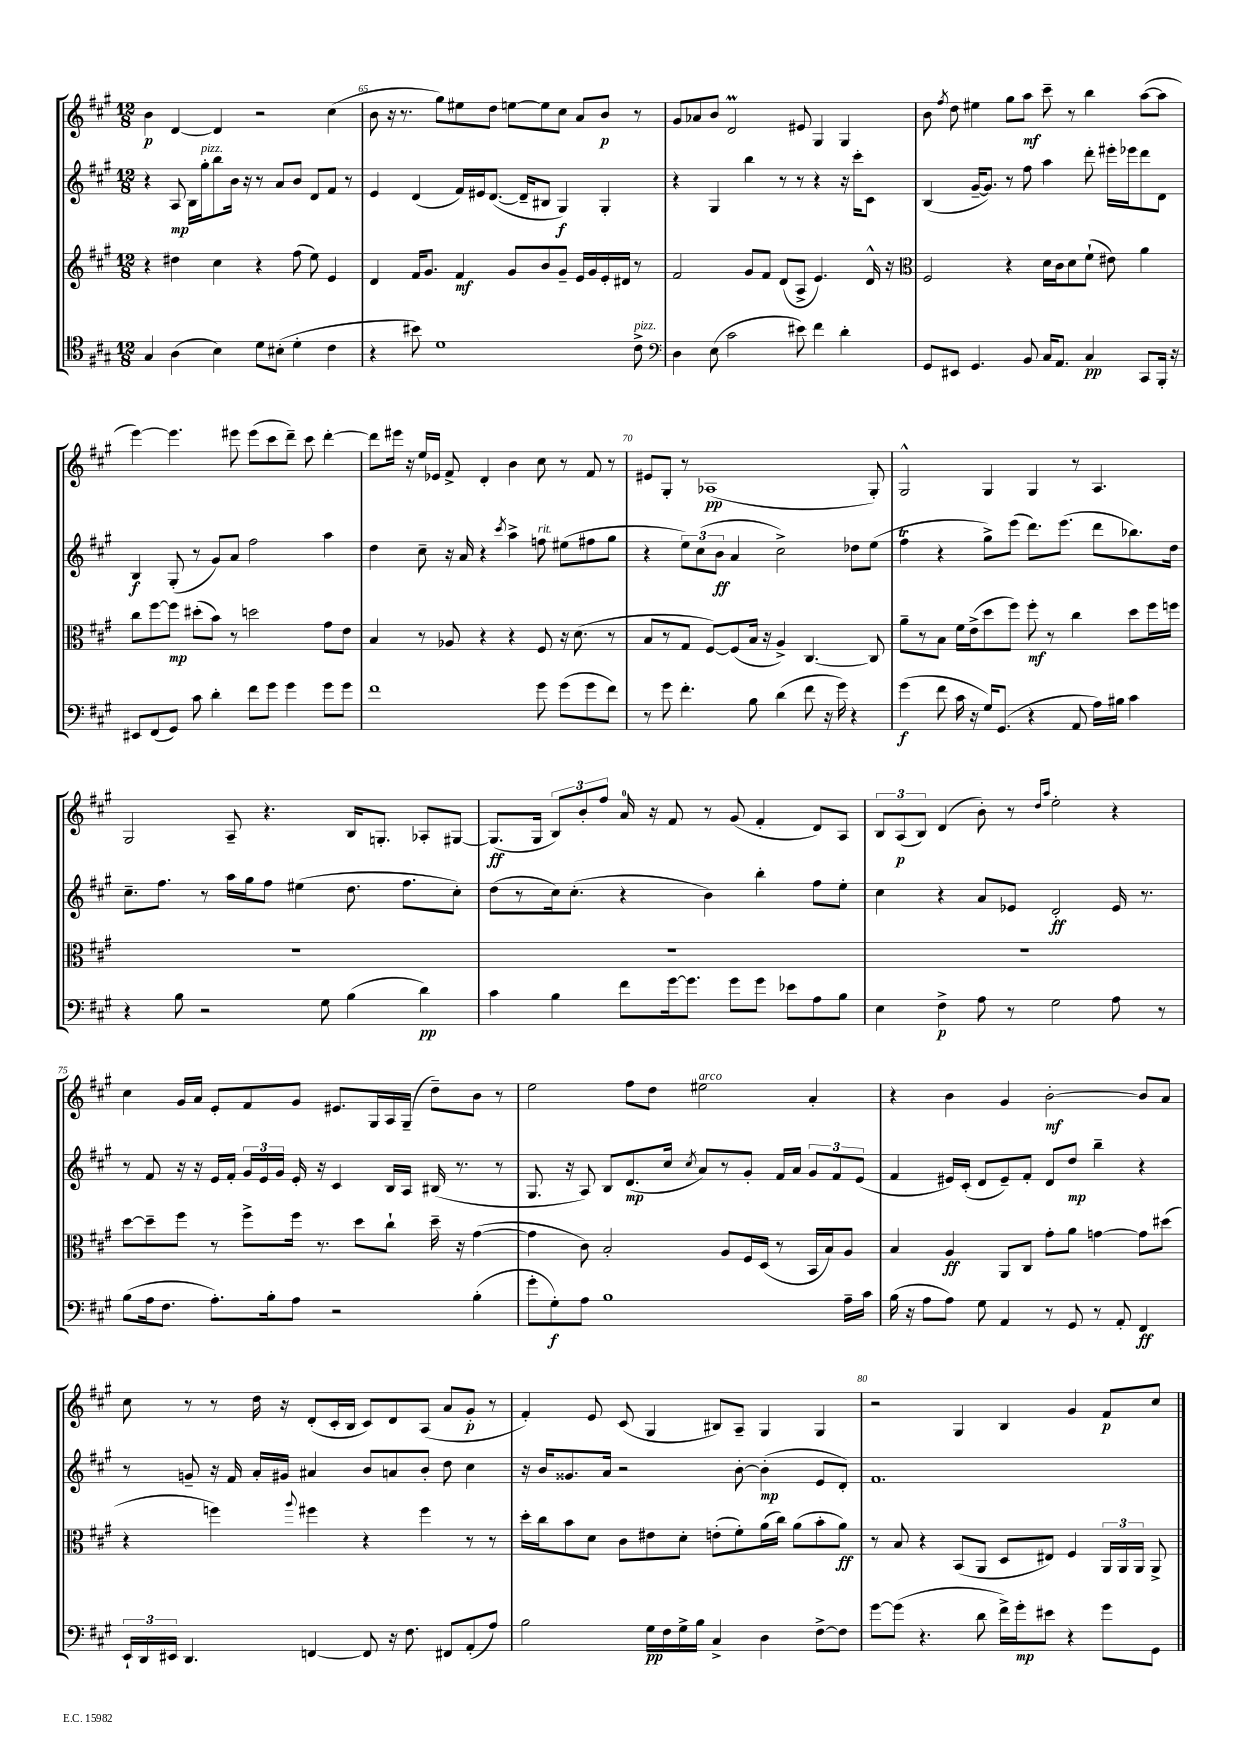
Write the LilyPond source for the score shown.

<<
\new StaffGroup <<
\new Staff = "s0" {
    \clef treble \key a \major \numericTimeSignature \time 12/8
    \autoBeamOff b'4\p d'4~ d'4 r2 cis''4( |
    b'8 r16 r8. gis''8[) eis''8 d''8] e''8[~ e''8 cis''8] a'8[ b'8]\p r8 |
    gis'8[ aes'8 b'8] d'2\prall eis'8 gis4 gis4 |
    b'8 \acciaccatura { fis''8 } d''8 eis''4 gis''8[ a''8]\mf cis'''8-- r8 b''4 a''8[~( a''8] |
    e'''4~) e'''4. eis'''8 eis'''8[( cis'''8 d'''8]--) cis'''8 d'''4~-. |
    d'''8[ eis'''16] r16 e''16[ ees'16] fis'8-> d'4-. b'4 cis''8 r8 fis'8 r8 |
    eis'8[ gis8]-. r8 aes1\pp( gis8-.) |
    gis2-^ gis4 gis4 r8 a4. |
    gis2 a8-- r4. b16[ g8.]-. aes8[-. gis8]~ |
    gis8.[\ff( gis16] \tuplet 3/2 { b8[) b'8-. fis''8] } a'16-0 r16 fis'8 r8 gis'8( fis'4-. d'8[) a8] |
    \tuplet 3/2 { b8[ a8\p( b8]) } d'4( b'8-.) r8 \grace { d''16[ a''16] } e''2-. r4 |
    cis''4 gis'16[ a'16] e'8[-. fis'8 gis'8] eis'8.[ gis16 a16 gis16]--( d''8[--) b'8] r8 |
    e''2 fis''8[ d''8] eis''2^\markup { \italic "arco" } a'4-. |
    r4 b'4 gis'4 b'2~-.\mf b'8[ a'8] |
    cis''8 r8 r8 d''16 r16 d'8[-.( cis'16-. b16] cis'8[) d'8 a8]( a'8[ gis'8]-.\p r8 |
    fis'4-.) e'8 cis'8( gis4 bis8[) a8]-- gis4 gis4 |
    r2 gis4 b4 gis'4 fis'8[\p cis''8] \bar "|." |
}
\new Staff = "s1" {
    \clef treble \key a \major \numericTimeSignature \time 12/8
    \autoBeamOff r4 a8\mp b16[ gis''16-.^\markup { \italic "pizz." } b''8 b'16] r16 r8 a'8[ b'8] d'8[ fis'8] r8 |
    e'4 d'4( fis'16[) eis'16 d'8.]~( d'16[-- bis8] gis4\f) gis4-. |
    r4 gis4 b''4 r8 r8 r4 r16 cis'''16[-. cis'8] |
    b4( gis'16[~-- gis'8.]) r8 fis''8 a''4 d'''8-. eis'''16[-. ees'''16 d'''8 d'8] |
    b4\f gis8-.( r8 gis'8[) a'8] fis''2 a''4 |
    d''4 cis''8-- r16 a'16 r4 \acciaccatura { cis'''8 } a''4-> f''8^\markup { \italic "rit." } eis''8[( fis''8 gis''8] |
    r4 \tuplet 3/2 { e''8[) cis''8( b'8]\ff } a'4 cis''2->) des''8[ e''8]( |
    fis''4\trill r4 gis''8[->) e'''8]( d'''8.[) e'''8.]( d'''8[ bes''8.) d''16] |
    cis''8.[-- fis''8.] r8 a''16[ gis''16 fis''8] eis''4( d''8. fis''8.[ cis''8]-.) |
    d''8[( r8 cis''16) cis''8.]-.( r4 b'4) b''4-. fis''8[ e''8]-. |
    cis''4 r4 a'8[ ees'8] d'2-.\ff ees'16 r8. |
    r8 fis'8 r16 r16 e'16[ fis'16]-. \tuplet 3/2 { gis'16[ e'16 gis'16] } e'16-. r16 cis'4 b16[ a16] bis16( r8. r8 |
    gis8. r16 a8) b8[ d'8.\mp( cis''16] \acciaccatura { cis''8 } a'8[) r8 gis'8]-. fis'16[ a'16] \tuplet 3/2 { gis'8[ fis'8 e'8]( } |
    fis'4 eis'16[) cis'16]-.( d'8[ eis'8--) fis'8]-. d'8[ d''8]\mp b''4-- r4 |
    r8 g'8-- r16 fis'16 a'16[-. gis'16] ais'4 b'8[ a'8 b'8]-. d''8 cis''4 |
    r16 b'16[ gisis'8. a'16] r2 b'8~-. b'4-.\mp( e'8[ d'8]-.) |
    fis'1. \bar "|." |
}
\new Staff = "s2" {
    \clef treble \key a \major \numericTimeSignature \time 12/8
    \autoBeamOff r4 dis''4 cis''4 r4 fis''8( e''8) e'4 |
    d'4 fis'16[ gis'8.] fis'4\mf gis'8[ b'8 gis'8]-- e'16[ gis'16 e'16-. dis'16] r8 |
    fis'2 gis'8[ fis'8] d'8[( a8]-> e'4.) d'16-^ r16 |
    \clef alto fis2 r4 d'16[ cis'16 d'8 fis'8]-!( eis'8) a'4 |
    cis''8[ fis''8~ fis''8]\mp dis''8[-.( b'8]) r8 d''2 gis'8[ e'8] |
    b4 r8 aes8 r4 r4 fis8 r16 d'8.( r8 |
    b8[ r8 gis8] fis8[~) fis8( b16] r16 a4->) cis4.~ cis8 |
    a'8[-- r8 b8] fis'16[ e'16->( d''8 fis''8]) fis''8-.\mf r8 cis''4 d''8[ fis''16 f''16] |
    R1. |
    R1. |
    R1. |
    d''8[~ d''8-- fis''8] r8 fis''8[-> fis''16] r8. d''8[ cis''8]-! d''16-- r16 gis'4~( |
    gis'4 cis'8) b2-. a8[ fis16 d16]( r8 b,16[ b16) a8] |
    b4 a4\ff a,8[ cis8] gis'8[-. a'8] g'4~ g'8[ dis''8]( |
    r4 f''4) \appoggiatura { a''8 } fis''4 r4 fis''4 r8 r8 |
    d''16[-. cis''16 b'8 d'8] cis'8[ eis'8 d'8]-. e'8[-.( fis'8-.) a'16( cis''16]) a'8[( b'8-. a'8]\ff) |
    r8 b8 r4 b,8[( a,8] d8[ eis8]) fis4 \tuplet 3/2 { a,16[ a,16 a,16] } a,8-> \bar "|." |
}
\new Staff = "s3" {
    \clef tenor \key a \major \numericTimeSignature \time 12/8
    \autoBeamOff gis4 a4( b4) d'8[ bis8]-.( d'4-. cis'4 |
    r4 bis'8) d'1 cis'8->^\markup { \italic "pizz." } |
    \clef bass d4 e8( cis'2 eis'8) fis'4 d'4-. |
    gis,8[ eis,8] gis,4. b,8 cis16[ a,8.] cis4\pp cis,8[ b,,16]-. r16 |
    eis,8[ fis,8( gis,8]) cis'8 d'4-. fis'8[ gis'8] gis'4 gis'8[ gis'8] |
    fis'1 gis'8 gis'8[( gis'8 fis'8]) |
    r8 gis'8 fis'4.-. b8 d'4( fis'8 r16 gis'16) r4 |
    gis'4\f( fis'8 cis'16 r16 gis16[) gis,8.]( r4 a,8 a16[) bis16] cis'4 |
    r4 b8 r2 gis8 b4( d'4\pp) |
    cis'4 b4 fis'8[ gis'16~ gis'8.] gis'8[ gis'8] ees'8[ a8 b8] |
    e4 fis4->\p a8 r8 gis2 a8 r8 |
    b8[( a16 fis8.] a8.[-.) b16-. a8] r2 b4-.( |
    gis'8[-. gis8-.\f) a8] b1 a16[-- cis'16] |
    b16( r16 a8[ a8]) gis8 a,4 r8 gis,8 r8 a,8-. fis,4\ff |
    \tuplet 3/2 { e,16[-! d,16 eis,16] } d,4. f,4~ f,8 r16 fis8. fis,8[ a,8-.( a8]) |
    b2 gis16[\pp fis16 gis16-> b16] cis4-> d4 fis8[~-> fis8] |
    gis'8[~ gis'8]( r4. d'8 fis'16[->) gis'16-.\mp eis'8] r4 gis'8[ gis,8] \bar "|." |
}
>>
>>
\layout { \context { \Score currentBarNumber = #64 \override BarNumber.break-visibility = ##(#f #t #t) barNumberVisibility = #(every-nth-bar-number-visible 5) } }
